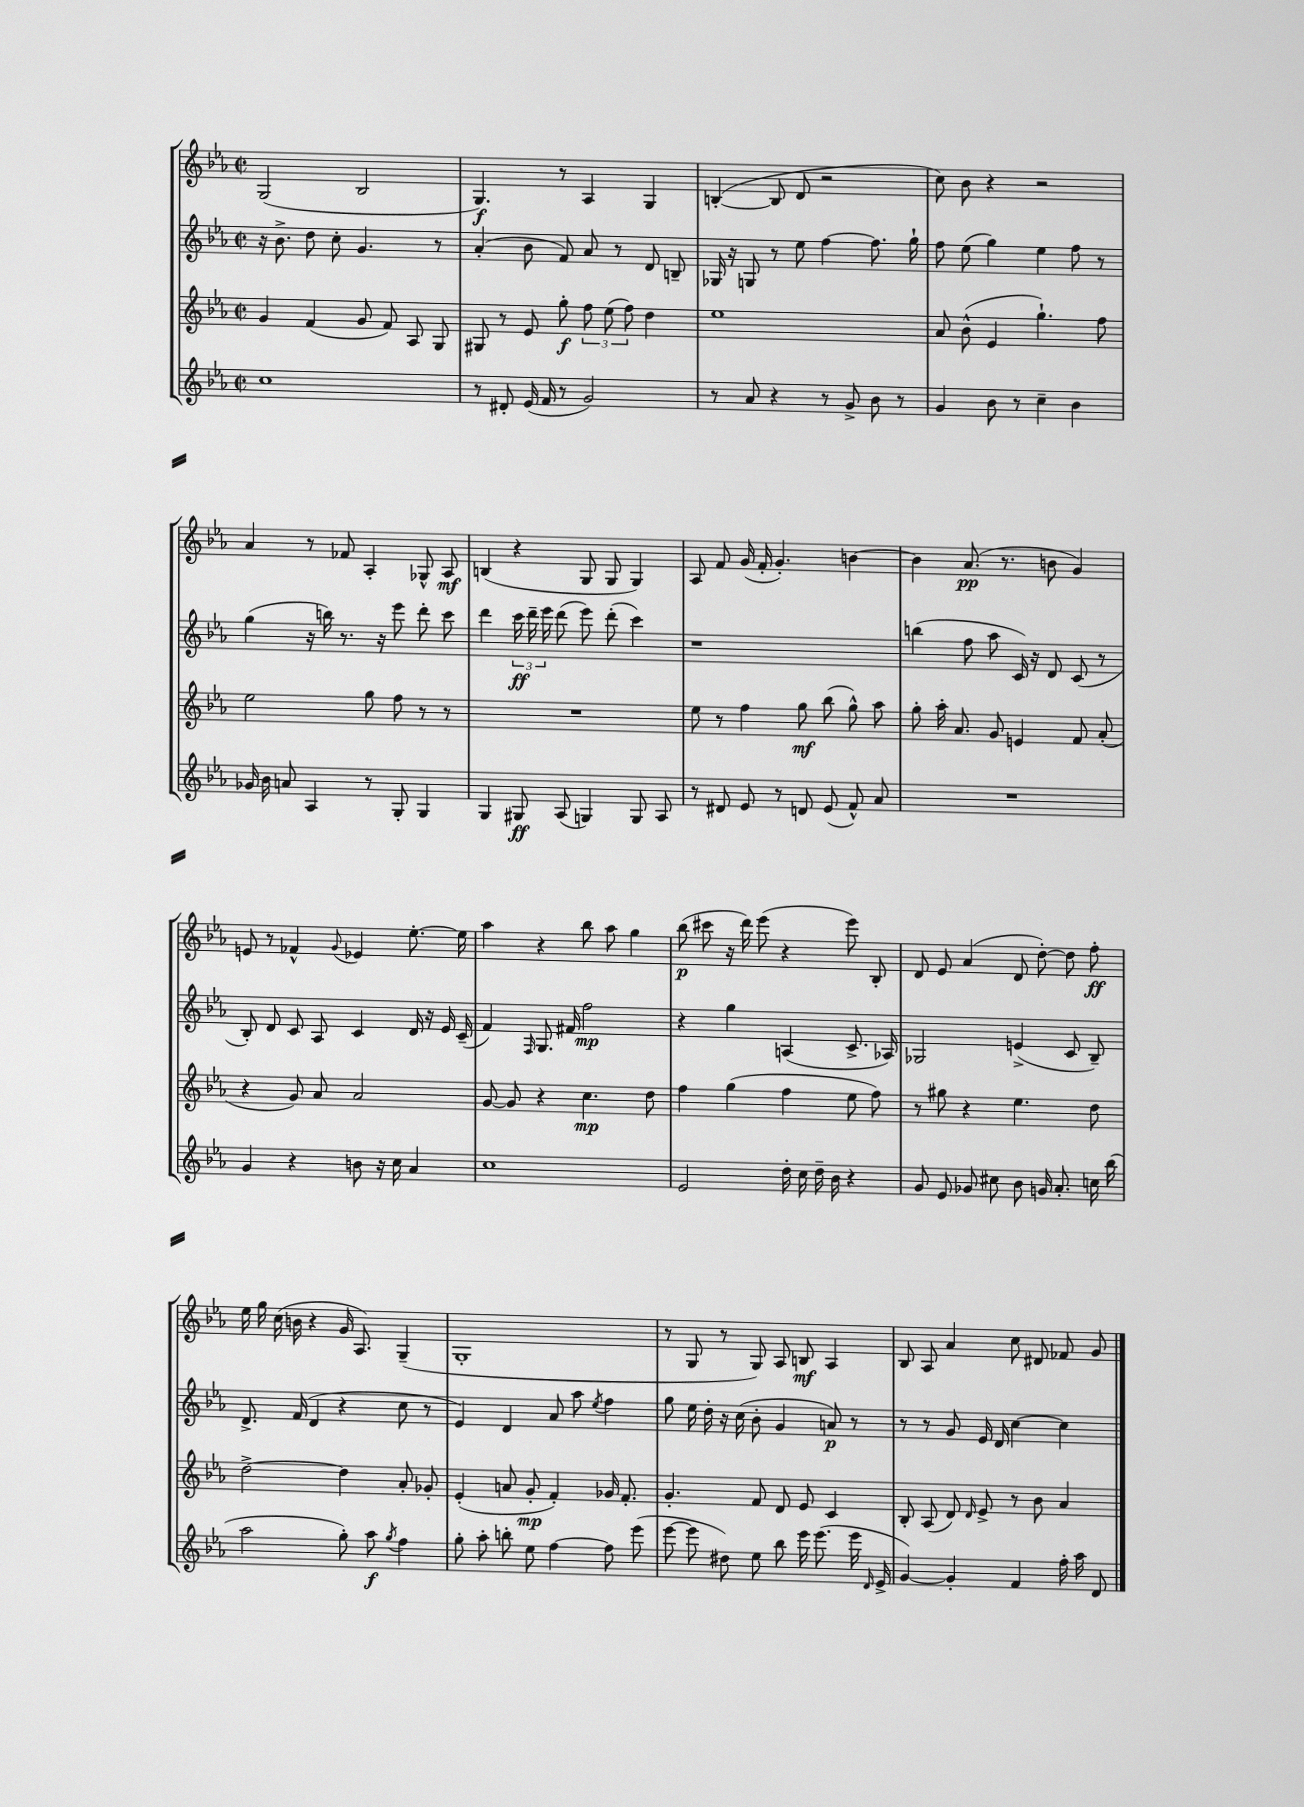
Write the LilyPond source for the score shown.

<<
\new StaffGroup <<
\new Staff = "s0" {
    \clef treble \key ees \major \defaultTimeSignature \time 2/2
    \autoBeamOff g2( bes2 |
    g4.\f) r8 aes4 g4 |
    b4~-.( b8 d'8 r2 |
    c''8) bes'8 r4 r2 |
    aes'4 r8 fes'8 aes4-. ges8-^ aes8\mf |
    b4( r4 g8 g8 g4) |
    aes8 f'8 g'16( f'16-. g'4.-.) b'4~ |
    b'4 aes'8.\pp( r8. b'8 g'4) |
    e'8 r8 fes'4-^ \appoggiatura { g'8 } ees'4 ees''8.~-. ees''16 |
    aes''4 r4 bes''8 aes''8 g''4 |
    bes''8\p( cis'''8 r16 d'''16) ees'''8( r4 ees'''8) bes8-. |
    d'8 ees'8 aes'4( d'8 d''8~-.) d''8 f''8-.\ff |
    ees''16 g''16 c''16( b'16 r4 g'16 aes8.) g4--( |
    g1-. |
    r8 g8 r8 g8) aes8 b8\mf aes4 |
    bes8 aes8 aes'4 c''8 dis'8 fes'8 g'8 \bar "|." |
}
\new Staff = "s1" {
    \clef treble \key ees \major \defaultTimeSignature \time 2/2
    \autoBeamOff r16 bes'8.-> d''8 c''8-. g'4. r8 |
    aes'4-.( bes'8 f'8) aes'8 r8 d'8 b8-- |
    ges16 r16 g8 r8 ees''8 f''4~ f''8. g''16-! |
    f''8 ees''8( g''4) ees''4 f''8 r8 |
    g''4( r16 b''16) r8. r16 ees'''8 d'''8-. c'''8 |
    d'''4 \tuplet 3/2 { c'''16\ff d'''16-- ees'''16 } d'''8( ees'''8) d'''8-.( c'''4) |
    r1 |
    b''4( f''8 aes''8 c'16) r16 d'8 c'8( r8 |
    bes8-.) d'8 c'8 aes8 c'4 d'16 r16 ees'16 c'16--( |
    f'4) \grace { f16 } g8. fis'16 f''2\mp |
    r4 g''4 a4( c'8.-> aes16) |
    ges2 e'4->( c'8 bes8--) |
    d'8.-> f'16( d'4 r4 c''8 r8 |
    ees'4) d'4 aes'8 aes''8 \acciaccatura { ees''8 } f''4 |
    g''8 ees''16 d''16-. r16 c''16( bes'8-. g'4 a'8\p) r8 |
    r8 r8 g'8 ees'16 d'16 c''4~ c''4 \bar "|." |
}
\new Staff = "s2" {
    \clef treble \key ees \major \defaultTimeSignature \time 2/2
    \autoBeamOff g'4 f'4( g'8 f'8) aes8 g8 |
    gis8 r8 ees'8 g''8-.\f \tuplet 3/2 { f''8 ees''8( f''8) } d''4 |
    ees''1 |
    aes'8 bes'8-^( ees'4 g''4.-!) f''8 |
    ees''2 g''8 f''8 r8 r8 |
    R1 |
    ees''8 r8 f''4 g''8\mf bes''8( g''8-^) aes''8 |
    g''8-. aes''16-. aes'8. g'8 e'4 f'8 aes'8-.( |
    r4 g'8) aes'8 aes'2 |
    g'8~ g'8 r4 c''4.\mp d''8 |
    f''4 g''4( f''4 ees''8 f''8) |
    r8 gis''8 r4 ees''4. d''8 |
    d''2~-> d''4 aes'8-. ges'8-. |
    ees'4-.( a'8 g'8-.\mp f'4-.) ges'16 f'8.-. |
    g'4.-. f'8 d'8 ees'8 c'4 |
    bes8-. aes8( d'8) \grace { d'16 } ees'8-> r8 bes'8 aes'4 \bar "|." |
}
\new Staff = "s3" {
    \clef treble \key ees \major \defaultTimeSignature \time 2/2
    \autoBeamOff c''1 |
    r8 dis'8-. ees'16( f'16 r8 g'2) |
    r8 aes'8 r4 r8 g'8-> bes'8 r8 |
    g'4 bes'8 r8 c''4-- bes'4 |
    ges'16 bes'16 a'8 aes4 r8 g8-. g4 |
    g4 gis8\ff aes8( g4) g8 aes8 |
    r8 dis'8 ees'8 r8 d'8 ees'8( f'8-^) aes'8 |
    R1 |
    g'4 r4 b'8 r16 c''16 aes'4 |
    c''1 |
    ees'2 d''16-. c''16 d''16-- bes'16 r4 |
    g'8 ees'8 ges'8 cis''8 bes'8 g'16 aes'8.-. c''16 bes''16( |
    aes''2 g''8-.) aes''8\f \acciaccatura { g''8 } f''4 |
    g''8-. aes''8-. b''8-. ees''8 f''4~ f''8 ees'''8( |
    ees'''8~ ees'''8 dis''8) ees''8 bes''8 ees'''16 ees'''8.( ees'''16 \grace { d'16 } ees'16-> |
    g'4~) g'4-. f'4 f''16-. aes''16 d'8 \bar "|." |
}
>>
>>
\layout { \context { \Score \remove "Bar_number_engraver" } }
